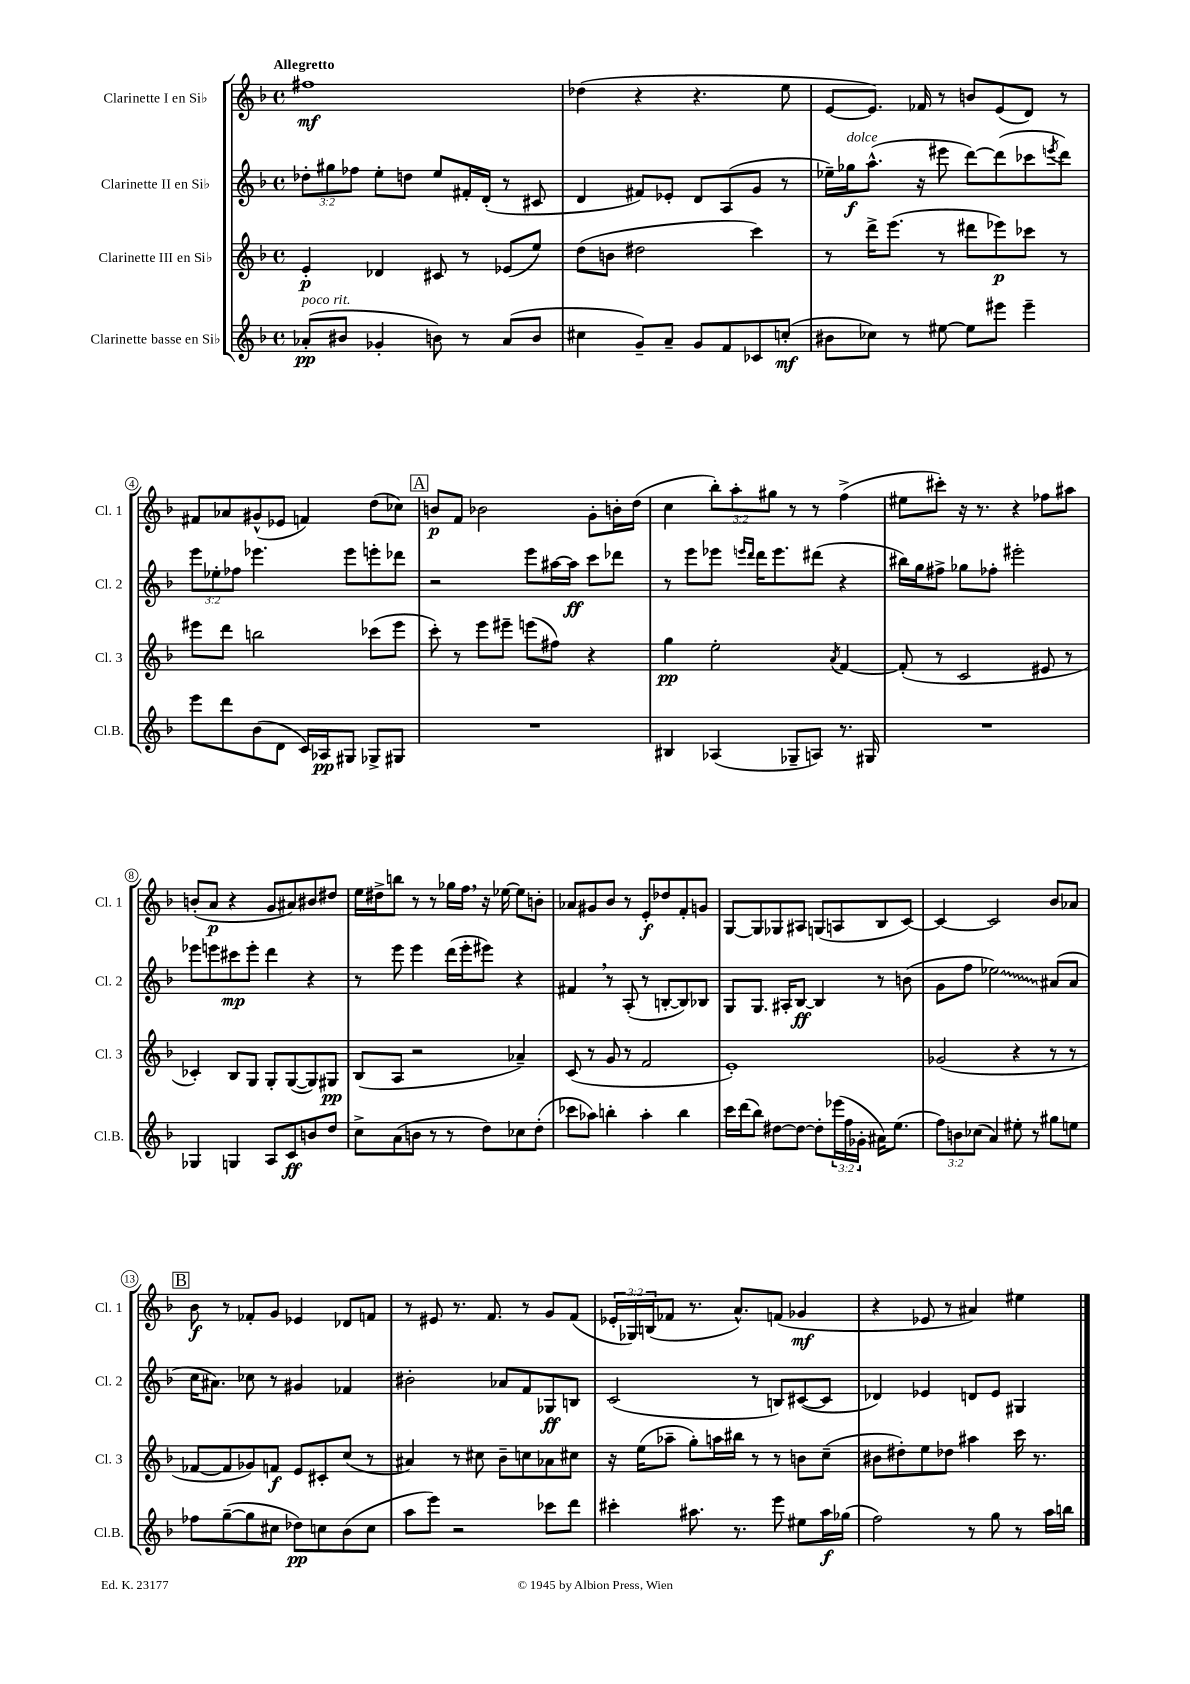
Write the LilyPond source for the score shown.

<<
\new StaffGroup <<
\new Staff = "s0" \with { instrumentName = "Clarinette I en Sib" shortInstrumentName = "Cl. 1" } {
    \clef treble \key f \major \defaultTimeSignature \time 4/4 \override Staff.TupletNumber.text = #tuplet-number::calc-fraction-text \tempo "Allegretto"
    fis''1\mf |
    des''4( r4 r4. e''8 |
    e'8~ e'8.) fes'16 r8 b'8 e'8( d'8) r8 |
    fis'8 aes'8 gis'8-^( ees'8 f'4) d''8( ces''8) |
    \mark \markup { \box "A" } b'8\p f'8 bes'2 g'8-. b'16-. d''16( |
    c''4 \tuplet 3/2 { bes''8-.) a''8-. gis''8 } r8 r8 f''4->( |
    eis''8 cis'''8-.) r16 r8. r4 fes''8 ais''8 |
    b'8-.( a'8\p r4 g'8 ais'8) bis'8 dis''8 |
    e''16 dis''16-> b''8 r8 r8 ges''16 f''16 \breathe r16 ees''16~ ees''8 b'8-. |
    aes'8 gis'8 bes'8 r8 e'8-.\f des''8 f'8-. g'8 |
    g8~ g8 ges8 ais8 g8( a8 bes8 c'8~) |
    c'4~ c'2 bes'8 aes'8 |
    \mark \markup { \box "B" } bes'8\f r8 fes'8-. g'8 ees'4 des'8 f'8 |
    r8 eis'8 r8. f'8. r8 g'8 f'8( |
    \tuplet 3/2 { ees'16-. ges16) b16( } fes'8 r8. a'8.-^) f'8( ges'4\mf |
    r4 ees'8 r8 ais'4) eis''4 \bar "|." |
}
\new Staff = "s1" \with { instrumentName = "Clarinette II en Sib" shortInstrumentName = "Cl. 2" } {
    \clef treble \key f \major \defaultTimeSignature \time 4/4 \override Staff.TupletNumber.text = #tuplet-number::calc-fraction-text
    \tuplet 3/2 { des''8-. gis''8 fes''8 } e''8-. d''8 e''8 fis'16-. d'16-.( r8 cis'8 |
    d'4 fis'8) ees'8-. d'8 a8( g'8 r8 |
    ees''16--) ges''16\f^\markup { \italic "dolce" } a''8.-^( r16 eis'''8 d'''8~) d'''8( ces'''8 \acciaccatura { e'''8 } d'''8) |
    \tuplet 3/2 { e'''8 ees''8-. fes''8 } ees'''4. ees'''8 e'''8-. des'''8 |
    \mark \markup { \box "A" } r2 e'''8 ais''16~ ais''16\ff c'''8 des'''8 |
    r8 e'''8 ees'''8 \grace { e'''16 d'''16 } d'''16 e'''8. dis'''8( r4 |
    bis''16) g''16 fis''8-> ges''8 fes''8-. eis'''2-. |
    ees'''8 e'''8 cis'''8\mp e'''8-. d'''4 r4 |
    r8 e'''8 e'''4 d'''16( e'''16-. eis'''8) r4 |
    fis'4 \breathe r8 a8-.( r8 b8~-. b8) bes8 |
    g8 g8. ais16-. bes8~\ff bes4 r8 b'8( |
    g'8 f''8 \once \override Glissando.style = #'zigzag ees''2\glissando) ais'8( ais'8 |
    \mark \markup { \box "B" } c''16 ais'8.) ces''8 r8 gis'4 fes'4 |
    bis'2-. aes'8 f'8 ges8\ff b8 |
    c'2( r8 b8) cis'8~( cis'8 |
    des'4) ees'4 d'8 ees'8 gis4 \bar "|." |
}
\new Staff = "s2" \with { instrumentName = "Clarinette III en Sib" shortInstrumentName = "Cl. 3" } {
    \clef treble \key f \major \defaultTimeSignature \time 4/4
    e'4-.\p des'4 cis'8 r8 ees'8( e''8) |
    d''8( b'8 dis''2 c'''4) |
    r8 d'''16-> e'''8.( r8 dis'''8 ees'''8\p) ces'''8 r8 |
    eis'''8 d'''8 b''2 ces'''8( eis'''8 |
    \mark \markup { \box "A" } c'''8-.) r8 e'''8 eis'''8-- e'''8( fis''8) r4 |
    g''4\pp e''2-. \acciaccatura { a'8 } f'4~ |
    f'8-.( r8 c'2 eis'8 r8 |
    ces'4-.) bes8 g8 g8-. g8~( g8) gis8\pp |
    bes8( a8 r2 aes'4--) |
    c'8( r8 g'8 r8 f'2 |
    e'1-.) |
    ges'2( r4 r8 r8 |
    \mark \markup { \box "B" } fes'8~ fes'8 ges'8) f'8\f e'8 cis'8-. c''8( r8 |
    ais'4) r8 cis''8 bes'8-- c''8 aes'8 cis''8 |
    r16 e''16( aes''8-- g''8-.) a''16 bis''16 r8 r8 b'8 c''8--( |
    bis'8 dis''8-.) e''8 des''8 ais''4 c'''16 r8. \bar "|." |
}
\new Staff = "s3" \with { instrumentName = "Clarinette basse en Sib" shortInstrumentName = "Cl.B." } {
    \clef treble \key f \major \defaultTimeSignature \time 4/4 \override Staff.TupletNumber.text = #tuplet-number::calc-fraction-text
    aes'8-.\pp^\markup { \italic "poco rit." }( bis'8 ges'4-. b'8) r8 aes'8( b'8 |
    cis''4 g'8--) a'8-- g'8 f'8 ces'8 c''8-.\mf( |
    bis'8 ces''8) r8 eis''8~ eis''8 eis'''8 eis'''4-- |
    e'''8 d'''8 bes'8( d'8 c'16) aes16\pp gis8 ges8-> gis8 |
    \mark \markup { \box "A" } R1 |
    bis4 aes4( ges8-- a8) r8. gis16 |
    R1 |
    ges4 g4 a8 c'8\ff b'8 d''8 |
    c''8-> a'8( b'8 r8 r8 d''8) ces''8 d''8-.( |
    ces'''8 aes''8) b''4-. aes''4-. b''4 |
    c'''16 d'''16( bes''8) dis''8~ dis''8~ dis''8-. \tuplet 3/2 { ees'''16( f''16 ges'16-. } ais'16) e''8.( |
    \tuplet 3/2 { f''8) b'8 ces''8( } a'4) eis''8-. r8 gis''8 e''8 |
    \mark \markup { \box "B" } fes''8 g''8~--( g''8 cis''8 des''8\pp) c''8 bes'8( c''8 |
    a''8 e'''8) r2 ces'''8 d'''8 |
    cis'''4-. ais''8. r8. e'''8 eis''8 ais''16\f ges''16( |
    f''2) r8 g''8 r8 a''16 b''16 \bar "|." |
}
>>
>>
\layout { \context { \Score \override BarNumber.stencil = #(make-stencil-circler 0.1 0.3 ly:text-interface::print) } }
